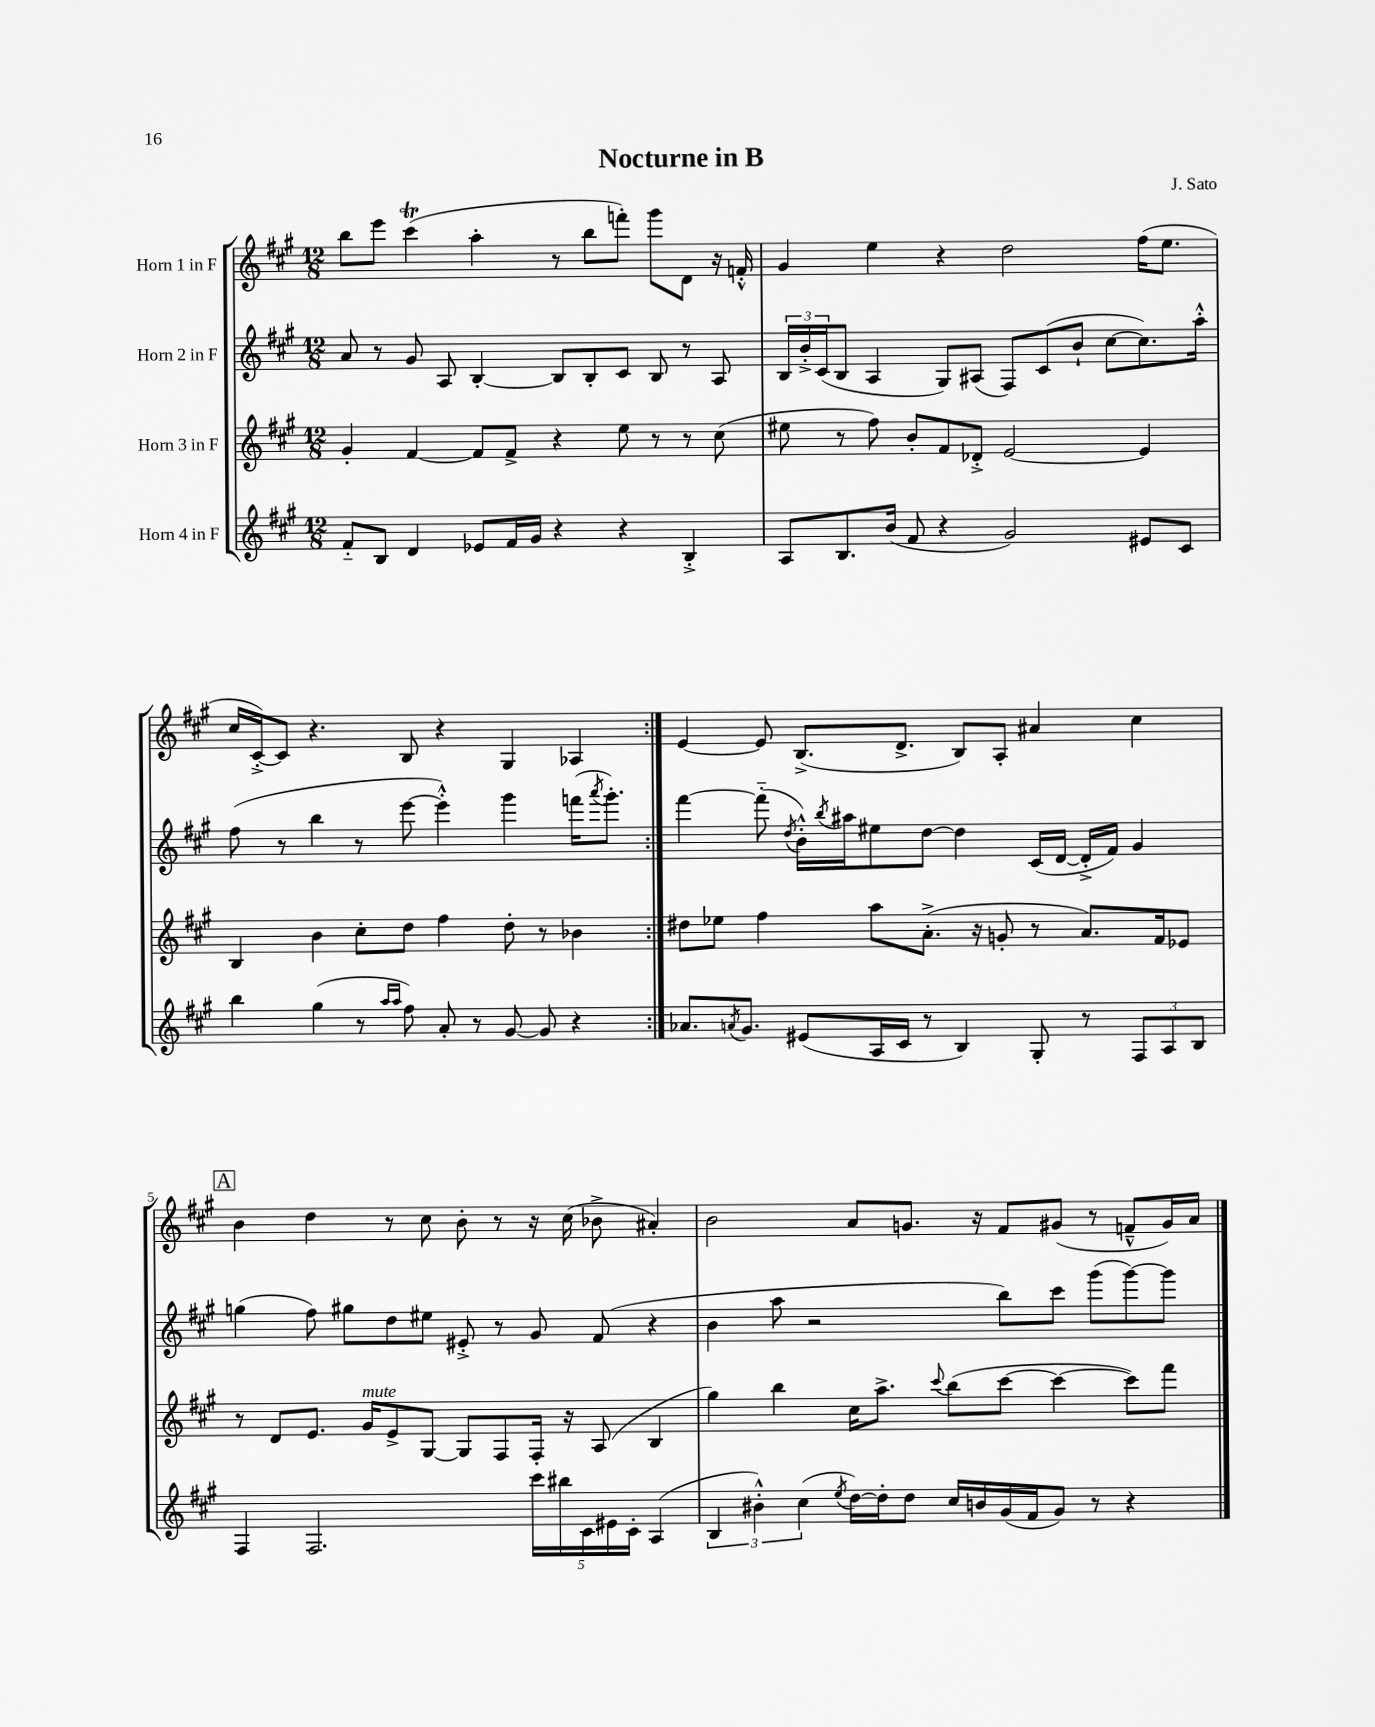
\header { title = "Nocturne in B" composer = "J. Sato" }
<<
\new StaffGroup <<
\new Staff = "s0" \with { instrumentName = "Horn 1 in F" } {
    \clef treble \key a \major \numericTimeSignature \time 12/8
    \repeat volta 2 { b''8 e'''8 cis'''4\trill( a''4-. r8 b''8 f'''8-.) gis'''8 d'8 r16 f'16-.-^ |
    gis'4 e''4 r4 d''2 fis''16( e''8. |
    cis''16 cis'16~-.->) cis'8 r4. b8 r4 gis4 aes4 | }
    e'4~ e'8 b8.->( d'8.-> b8) a8-. ais'4 cis''4 |
    \mark \markup { \box "A" } b'4 d''4 r8 cis''8 b'8-. r8 r16 cis''16( bes'8-> ais'4-.) |
    b'2 a'8 g'8. r16 fis'8 gis'8( r8 f'8---^ gis'16) a'16 \bar "|." |
}
\new Staff = "s1" \with { instrumentName = "Horn 2 in F" } {
    \clef treble \key a \major \numericTimeSignature \time 12/8
    \repeat volta 2 { a'8 r8 gis'8 a8 b4~-. b8 b8-. cis'8 b8 r8 a8 |
    \tuplet 3/2 { b16 b'16-.-> cis'16( } b8 a4 gis8) ais8( fis8) cis'8( b'8-! cis''8~ cis''8.) a''16-.-^ |
    fis''8( r8 b''4 r8 e'''8~ e'''4-.-^) gis'''4 f'''16( \acciaccatura { a'''8 } gis'''8.-.) | }
    fis'''4~ fis'''8-_( \acciaccatura { d''8 } b'16-.-^) \acciaccatura { b''8 } ais''16 eis''8 d''8~ d''4 cis'16( d'16~ d'16-.-> fis'16) gis'4 |
    \mark \markup { \box "A" } g''4( fis''8) gis''8 d''8 eis''8 eis'8-.-> r8 gis'8 fis'8( r4 |
    b'4 a''8 r2 b''8) cis'''8 gis'''8( gis'''8~) gis'''8 \bar "|." |
}
\new Staff = "s2" \with { instrumentName = "Horn 3 in F" } {
    \clef treble \key a \major \numericTimeSignature \time 12/8
    \repeat volta 2 { gis'4-. fis'4~ fis'8 fis'8-> r4 e''8 r8 r8 cis''8( |
    eis''8 r8 fis''8) b'8-. fis'8 des'8-.-> e'2~ e'4 |
    b4 b'4 cis''8-. d''8 fis''4 d''8-. r8 bes'4 | }
    dis''8 ees''8 fis''4 a''8 a'8.-.->( r16 g'8-. r8 a'8.) fis'16 ees'8 |
    \mark \markup { \box "A" } r8 d'8 e'8. gis'16^\markup { \italic "mute" } e'8-> gis8~ gis8 fis8 fis16-. r16 a8( b4 |
    gis''4) b''4 cis''16 a''8.-> \appoggiatura { cis'''8 } b''8( cis'''8~ cis'''4~ cis'''8) fis'''8 \bar "|." |
}
\new Staff = "s3" \with { instrumentName = "Horn 4 in F" } {
    \clef treble \key a \major \numericTimeSignature \time 12/8
    \repeat volta 2 { fis'8-_ b8 d'4 ees'8 fis'16 gis'16 r4 r4 b4-.-> |
    a8 b8. b'16( fis'8 r4 gis'2) eis'8 cis'8 |
    b''4 gis''4( r8 \grace { a''16 a''16 } fis''8) a'8-. r8 gis'8~ gis'8 r4 | }
    aes'8. \acciaccatura { a'8 } gis'8. eis'8( a16 cis'16 r8 b4) gis8-. r8 \tuplet 3/2 { fis8 a8 b8 } |
    \mark \markup { \box "A" } fis4 fis2. \tuplet 5/4 { cis'''16 bis''16 cis'16 eis'16 cis'16-. } a4( |
    \tuplet 3/2 { b4 bis'4-.-^) cis''4( } \acciaccatura { e''8 } d''16~) d''16-. d''8 cis''16 b'16 gis'16( fis'16 gis'8) r8 r4 \bar "|." |
}
>>
>>
\layout { \context { \Score \override BarNumber.break-visibility = ##(#f #t #t) barNumberVisibility = #(every-nth-bar-number-visible 5) } }
